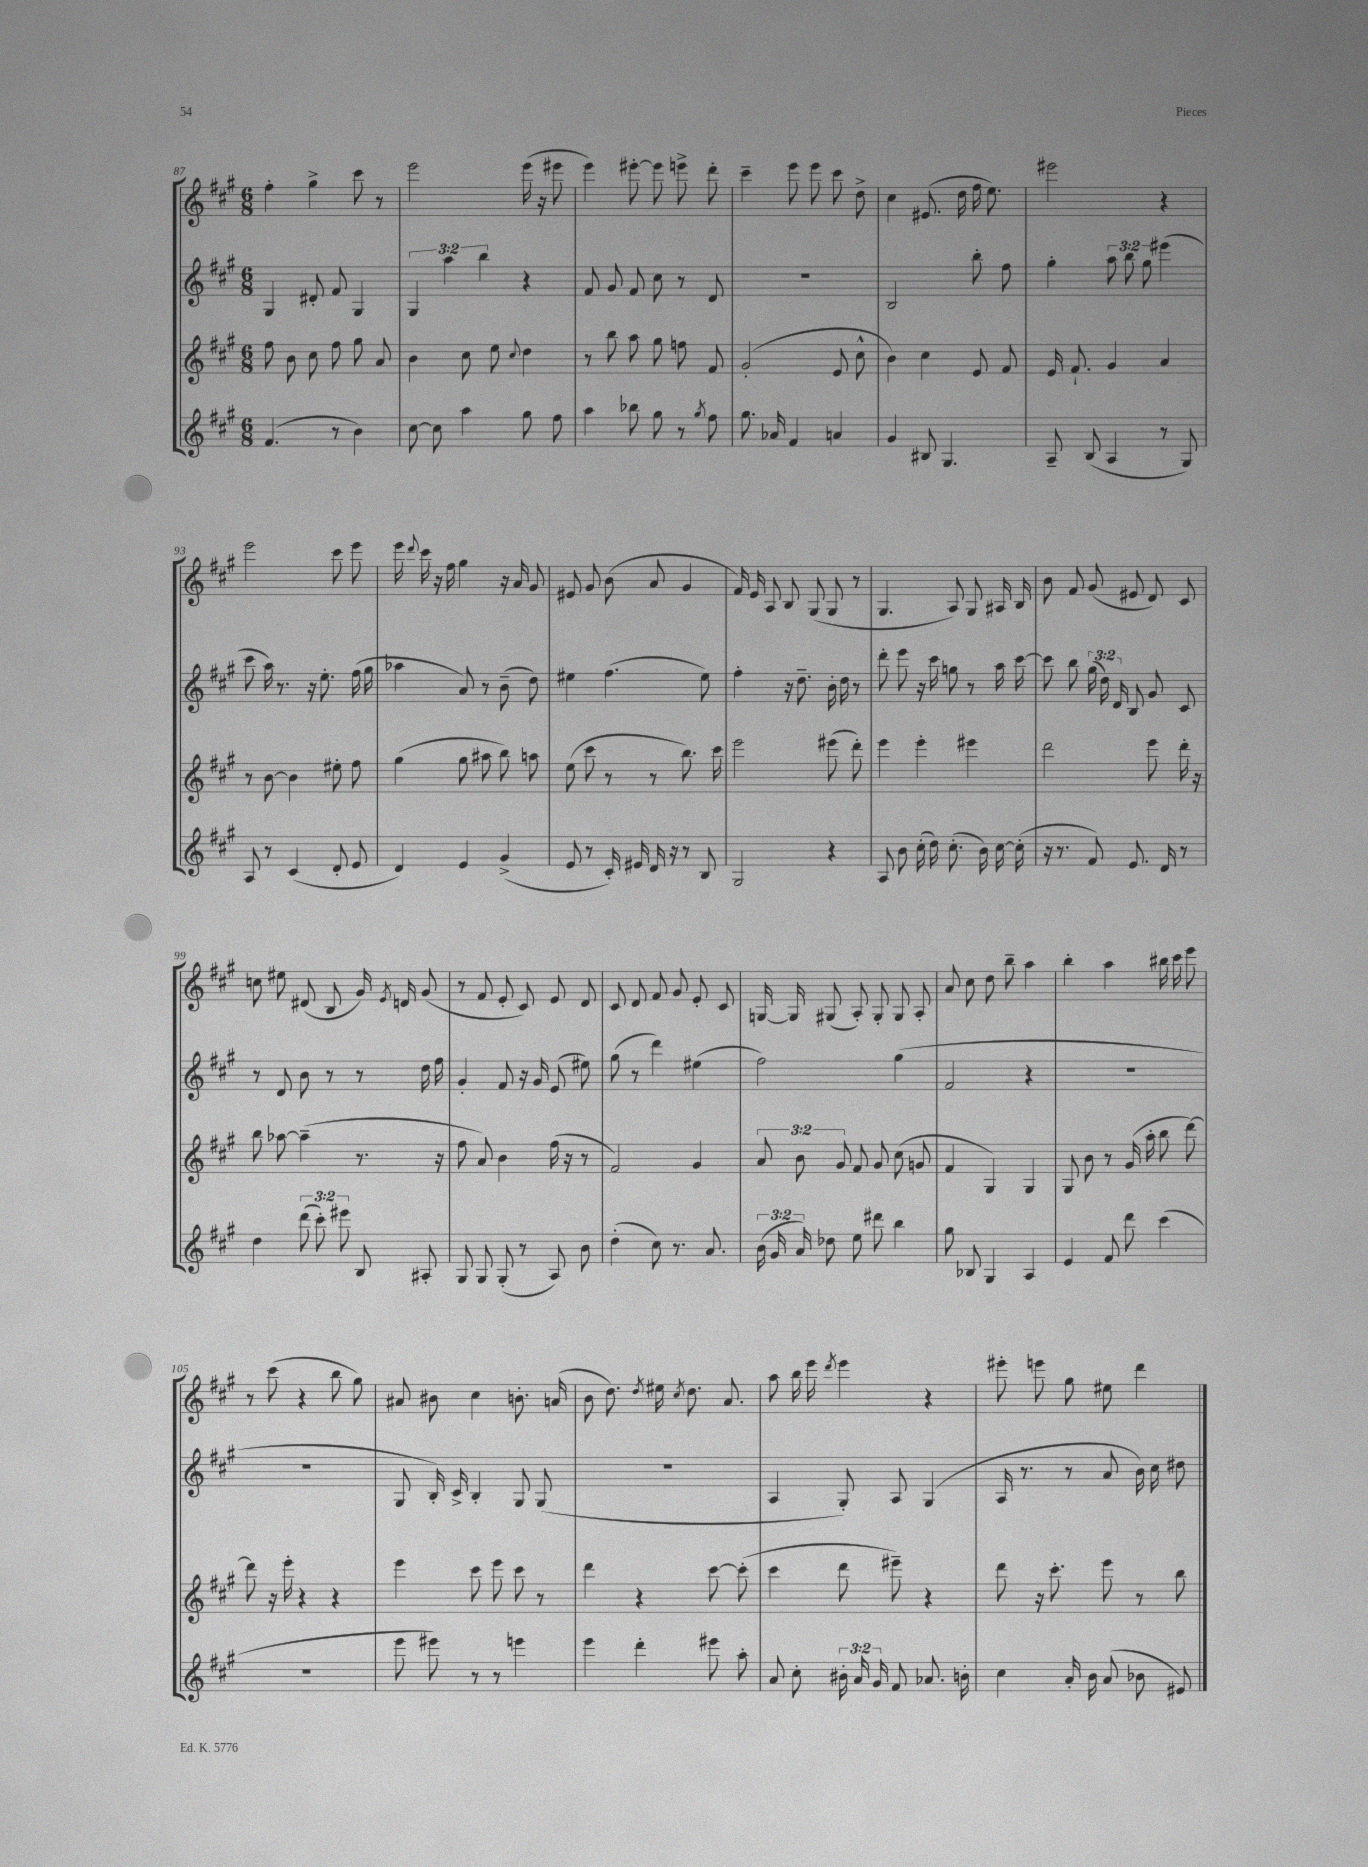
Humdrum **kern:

**kern	**kern	**kern	**kern
*staff4	*staff3	*staff2	*staff1
*clefG2	*clefG2	*clefG2	*clefG2
*k[f#c#g#]	*k[f#c#g#]	*k[f#c#g#]	*k[f#c#g#]
*M6/8	*M6/8	*M6/8	*M6/8
(4.f#	8ff#	4G#	4ff#'
.	8b	.	.
.	8cc#	8d#'	4gg#^
8r	8ff#	8f#	.
4b)	8gg#	4G#	8ccc#
.	8a	.	8r
=	=	=	=
[8cc#	4b	6G#	2eee
8cc#]	.	.	.
.	.	6aa	.
4aa	8cc#	.	.
.	.	6bb	.
.	8ee	.	.
.	8qqcc#	.	.
8gg#	4dd	4r	(16eee
.	.	.	16r
8ff#	.	.	8eee#
=	=	=	=
4aa	8r	8f#	4eee)
.	8bb	8g#	.
8bb-	8aa	8f#	[8eee#'
8gg#	8gg#	8cc#	8eee#]
8r	8ff	8r	8eee^
8qgg#	.	.	.
8ff#	8f#	8d	8ddd'
=	=	=	=
8.gg#	(2g#'	2.r	4ccc#~
16a-	.	.	.
4f#	.	.	8eee
.	.	.	8eee
4a	8e	.	8ccc#
.	8cc#^^	.	8dd^
=	=	=	=
4g#	4b)	2B	4cc#
8B#	4cc#	.	(8.e#
4.G#	.	.	.
.	.	.	16dd
.	8e	8bb'	16ff#
.	.	.	8.ee)
.	8f#	8ff#	.
=	=	=	=
8A~	16e	4gg#'	2eee#
.	8.f#`	.	.
(8B	.	.	.
4A	4g#	12aa	.
.	.	12bb	.
.	.	12gg#	.
8r	4a	(4eee#	4r
8G#)	.	.	.
=	=	=	=
8A	8r	8ccc#	2eee
8r	[8b	16aa)	.
.	.	8.r	.
(4c#	4b]	.	.
.	.	16r	.
.	.	8.ee'	.
8d'	8ee#'	.	8ccc#
8e	8ff#	(16ff#	8eee
.	.	16gg#	.
=	=	=	=
4d)	(4gg#	4aa-	16eee
.	.	.	8qqddd
.	.	.	16ccc#
.	.	.	16r
.	.	.	16ff#
4e	8gg#	8a)	4gg#
.	8aa#	8r	.
(4g#^	8bb)	(8b~	16r
.	.	.	16a
.	8aa	8dd)	8g#
=	=	=	=
8e	(8ee	4ee#	8e#
8r	8ccc#	.	8g#
16c#')	8r	(4.ff#	(8b
16e#	.	.	.
16d	8r	.	8a
16r	.	.	.
8r	8.bb)	.	4g#
8B	.	8ee#)	.
.	16ccc#	.	.
=	=	=	=
2G#	2eee	4ff#'	16f#)
.	.	.	16e
.	.	.	8A
.	.	16r	8B
.	.	8.dd~	.
.	.	.	(8G#
4r	(8eee#	16b'	8G#
.	.	16dd	.
.	8ddd')	8r	8r
=	=	=	=
8A	4eee	8ddd'	4.G#
8b	.	8eee	.
(16cc#'	4eee'	16r	.
16dd)	.	16ccc#	.
(8.cc#'	.	8gg	8A)
.	4eee#	8r	8G#
16b)	.	.	.
[16cc#	.	16aa	16A#
(16cc#']	.	[16ccc#	16B
=	=	=	=
16r	2ddd	8ccc#]	8b
8.r	.	.	.
.	.	8bb	8f#
8f#)	.	(24gg#	(8g#
.	.	24dd)	.
.	.	24d	.
8.e	.	8B	8e#
.	8eee	8g#	8d)
16d	.	.	.
8r	16ddd'	8c#	8c#
.	16r	.	.
=	=	=	=
4dd	8bb	8r	8cc
.	[8aa-	8d	8ee#
(12ddd	(4aa-~]	8b	(8d#
12ccc#')	.	.	.
.	.	8r	8B
12eee#	.	.	.
8B	8.r	8r	16g#)
.	.	.	8qe
.	.	.	16d
8A#'	.	16dd	(8g#
.	16r	16ff#	.
=	=	=	=
8G#	8ff#	4g#'	8r
8G#	8a)	.	8f#
(8G#'	4b	8f#	8e'
8r	.	16r	8c#)
.	.	16g#	.
8A)	(16ff#	(8e	8e
.	16r	.	.
8b	8r	8ee#)	8d
=	=	=	=
(4dd'	2f#)	(8gg#	8c#
.	.	8r	8d
8cc#)	.	4ddd)	8f#
8.r	.	.	8g#
.	4g#	(4ee#	8e'
8.a	.	.	.
.	.	.	8c#
=	=	=	=
(24b	12a	2ff#)	[16G
24g#	.	.	.
.	.	.	16G]
24a)	12b	.	.
8dd-	.	.	(8G#
.	12g#	.	.
8ee	8f#	.	8A')
8ddd#	8g#	.	8G#'
4bb	(8cc#	(4gg#	8G#
.	8g	.	8A'
=	=	=	=
8gg#	4f#	2f#	8a
8B-	.	.	8cc#
4G#	4G#)	.	8dd
.	.	.	8bb~
4A	4G#	4r	4aa
=	=	=	=
4e	8G#	2.r	4bb'
.	8b	.	.
8f#	8r	.	4aa
8ddd	(16g#	.	.
.	16aa'	.	.
(4ccc#	8bb	.	16bb#
.	.	.	16ccc#
.	[8ddd)	.	8eee
=	=	=	=
2.r	8ddd]	2.r	8r
.	16r	.	(8ccc#
.	16eee'	.	.
.	4r	.	4r
.	4r	.	8bb
.	.	.	8gg#)
=	=	=	=
8eee	4eee	8G#	8a#
8eee#)	.	16B')	8b#
.	.	16c#^	.
8r	8ccc#	4B'	4cc#
8r	8eee	.	.
4eee	8ccc#	8G#	8.b'
.	8r	(8G#	.
.	.	.	(16a
=	=	=	=
4eee	4ddd	2.r	8b
.	.	.	8.dd)
4ddd'	4r	.	.
.	.	.	8qdd
.	.	.	16ee#
.	.	.	8qcc#
.	.	.	8.dd
8eee#	[8ccc#	.	.
.	.	.	8.a
8aa'	(8ccc#']	.	.
=	=	=	=
8a	4ccc#	4A	8aa
8cc#'	.	.	16bb
.	.	.	16eee
.	.	.	8qddd
24b#'	8ddd	8G#')	4eee
24a	.	.	.
24g#	.	.	.
8f#	8eee#~)	8A	.
8.a-	4r	(4G#	4r
16b'	.	.	.
=	=	=	=
4cc#	8ddd	16A	8eee#'
.	.	8.r	.
.	16r	.	8eee
.	8.ccc#'	.	.
16a'	.	8r	8gg#
16b	.	.	.
(8a	8eee	8a	8ee#
8b-	8r	16b)	4ddd
.	.	16cc#	.
8e#)	8bb	8dd#	.
==	==	==	==
*-	*-	*-	*-
